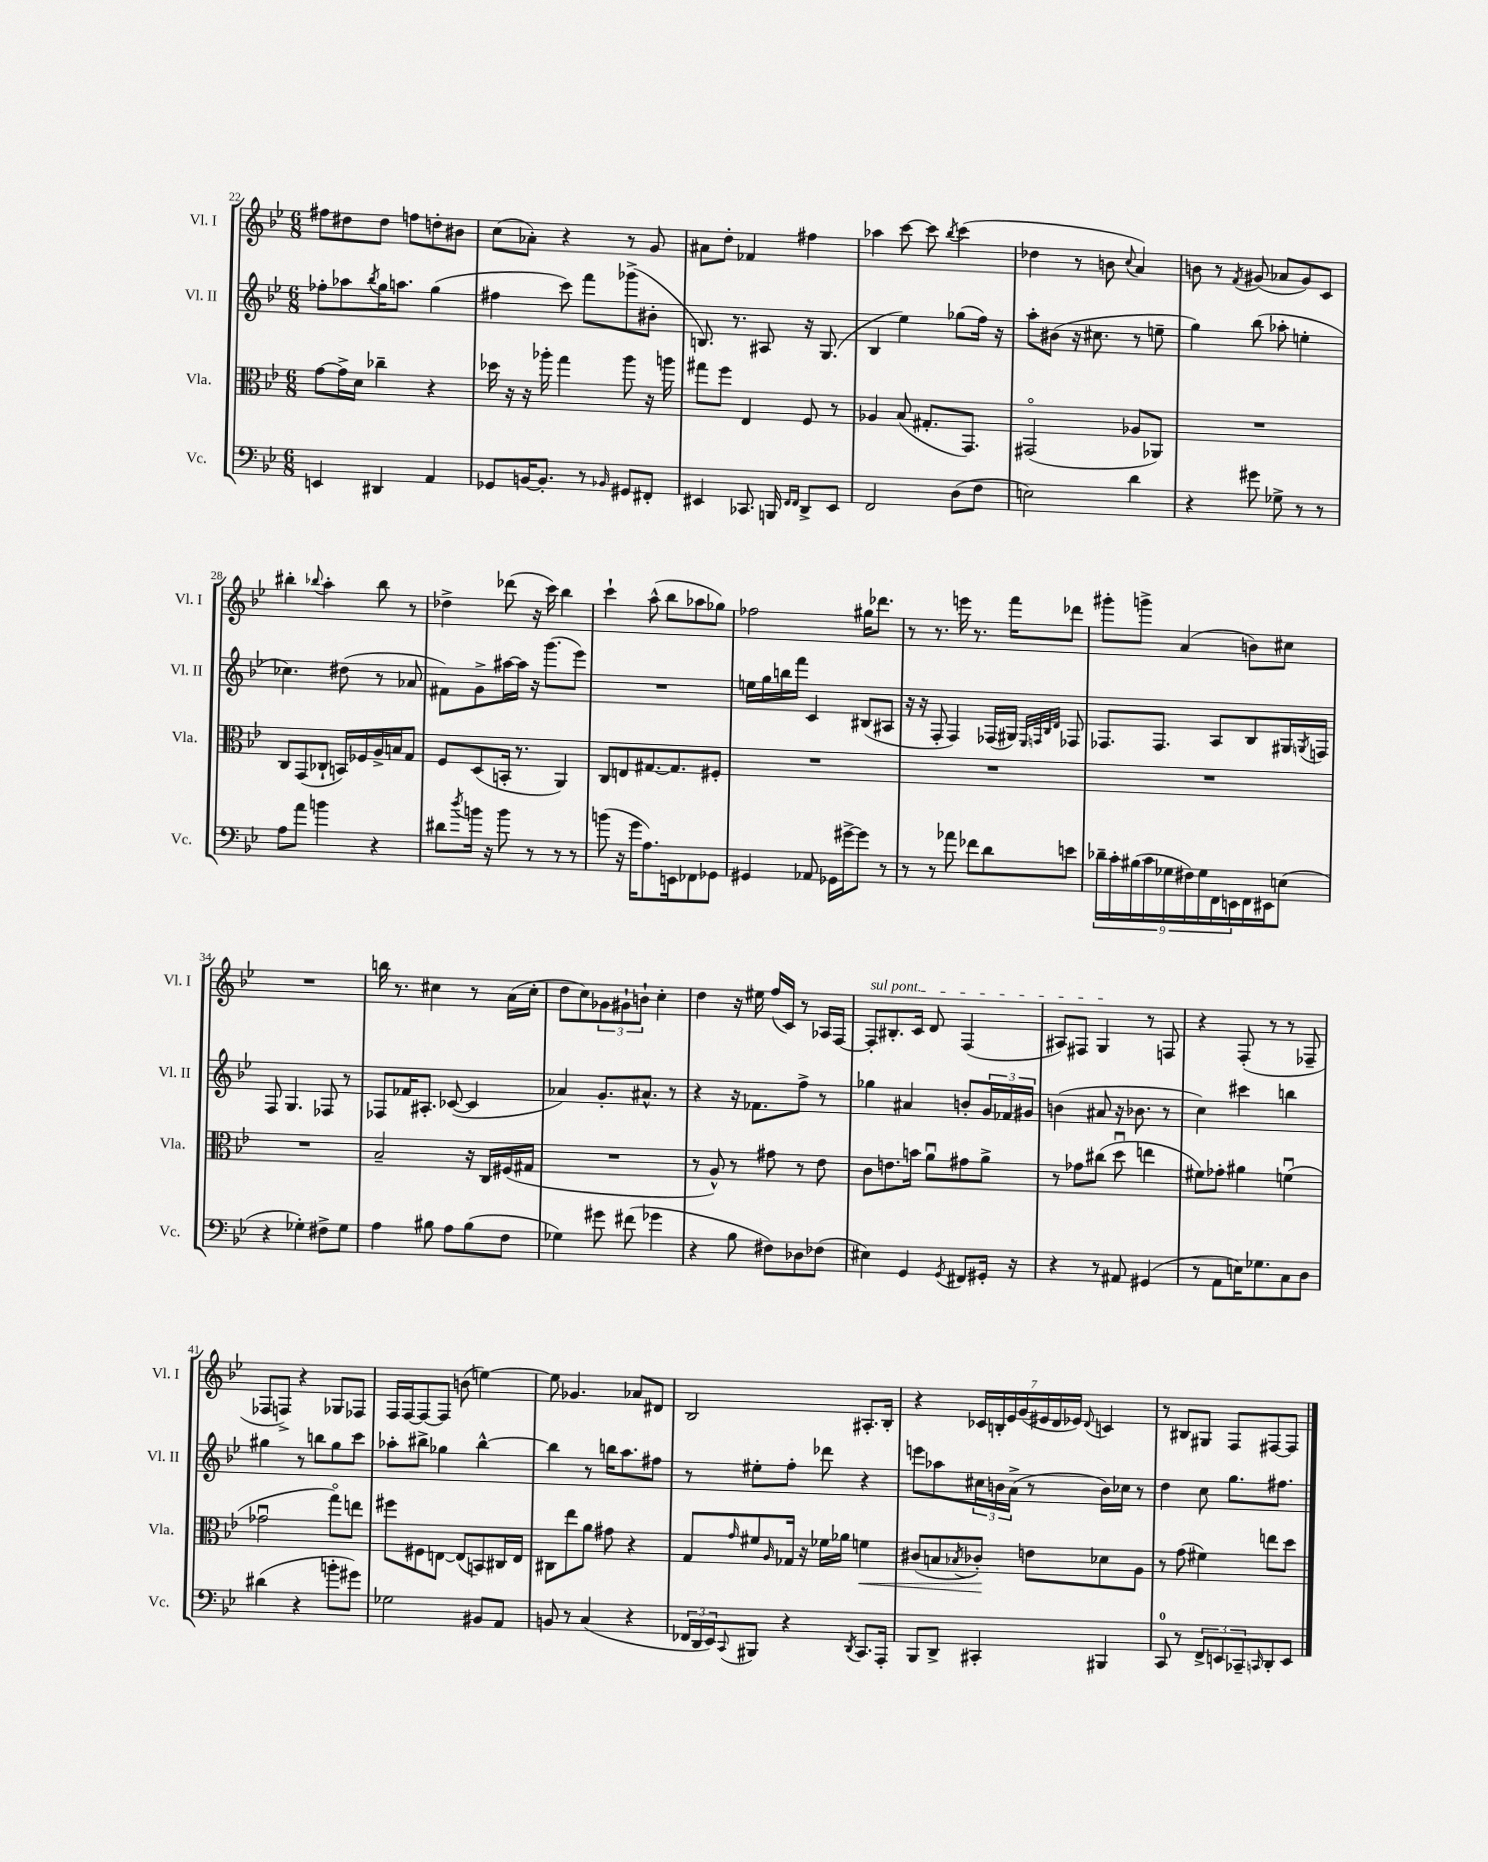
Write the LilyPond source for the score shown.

<<
\new StaffGroup <<
\new Staff = "s0" \with { instrumentName = "Vl. I" shortInstrumentName = "Vl. I" } {
    \clef treble \key bes \major \numericTimeSignature \time 6/8
    fis''8 dis''8 dis''8 f''8 d''8-. bis'8 |
    c''8( aes'8-.) r4 r8 g'8 |
    ais'8 d''8-. fes'4 fis''4 |
    aes''4 c'''8~ c'''8 \acciaccatura { bes''8 } c'''4( |
    des''4 r8 b'8 \appoggiatura { c''8 } a'4) |
    b'8 r8 \acciaccatura { f'8 } gis'8( aes'8 gis'8) c'8 |
    bis''4-. \appoggiatura { bes''8 } a''4-. bes''8 r8 |
    des''4-> des'''8( r16 c'''16) bes''4 |
    c'''4-! a''8-^( bes''8 aes''8 ges''8) |
    fes''2 gis''16 des'''8. |
    r8 r8. e'''16 r8. f'''16 des'''8 |
    gis'''8-. g'''8-> a'4( b'8) cis''8 |
    R2. |
    b''16 r8. cis''4 r8 a'16( cis''16-. |
    d''8 c''8) \tuplet 3/2 { ges'8 gis'8-! b'8-! } c''4-. |
    d''4 r16 eis''16 f''16( c'16) r8 aes16 f16~ |
    \once \override TextSpanner.bound-details.left.text = \markup { \italic "sul pont." } f8-.\startTextSpan bis8.-. c'16 d'8 f4( |
    ais8) fis8 g4\stopTextSpan r8 f8 |
    r4 f8-.( r8 r8 fes8-- |
    fes8 f8->) r4 ges8 fes8 |
    f16 f16~ f8~ f8 b'8( e''4~) |
    e''8 ges'4. aes'8 dis'8 |
    bes2 ais8.-. bes16-. |
    r4 \tuplet 7/4 { ces'16 b16-. ees'16 g'16( eis'16 d'16 ees'16) } \appoggiatura { d'8 } c'4 |
    r8 bis8 gis8 f8 fis8~ fis8 \bar "|." |
}
\new Staff = "s1" \with { instrumentName = "Vl. II" shortInstrumentName = "Vl. II" } {
    \clef treble \key bes \major \numericTimeSignature \time 6/8
    fes''8-. aes''8 \acciaccatura { bes''8 } g''16 a''8. g''4( |
    fis''4 c'''8) f'''8 ges'''8->( bis'8-. |
    b8.) r8. ais8 r16 g8.( |
    bes4 ees''4) ges''8( f''16) r16 |
    a''8-. bis'8( r16 cis''8. r8 e''8-- |
    g''4) bes''8( aes''8-. e''4-. |
    ces''4.) dis''8( r8 aes'8 |
    fis'8) g'8-> ais''16~ ais''16 r16 g'''8.( ees'''8) |
    R2. |
    e''16 g''16 b''16 f'''16 c'4 bis8( ais8 |
    r16 r16 f8-. f4) fes16( gis16) \grace { ees32 f32 bes32 d'32 } fes8 |
    fes8. fes8. a8 bes8 gis16 \acciaccatura { g8 } f16 |
    f8 g4. fes8 r8 |
    fes8 fes'16 ais8.-. ces'8~( ces'4 |
    aes'4) g'8.-. ais'8.-^ r8 |
    r4 r16 fes'8. f''8-> r8 |
    ges''4 ais'4 b'8-. \tuplet 3/2 { g'16 fes'16 gis'16 } |
    b'4( ais'8 r16 bes'8. r8 |
    c''4) cis'''4 b''4 |
    gis''4 r8 b''8 gis''8 c'''8 |
    aes''8-. bis''8-> ges''4 bis''4~-^ |
    bis''4 r8 b''16 a''8. fis''8 |
    r8 eis''8-. f''8-. des'''8 r4 |
    e'''8 aes''8 \tuplet 3/2 { cis''16 b'16 a'16->( } r8 b'16) ces''16 r8 |
    d''4 c''8 g''8. fis''8. \bar "|." |
}
\new Staff = "s2" \with { instrumentName = "Vla." shortInstrumentName = "Vla." } {
    \clef alto \key bes \major \numericTimeSignature \time 6/8
    g'8~ g'16-> d'16 ces''4-- r4 |
    des''16 r16 r16 aes''16-. g''4 aes''8 r16 a''16 |
    gis''8 f''8 ees4 f8 r8 |
    aes4 bes8( gis8.-. g,8.) |
    gis,2\flageolet( aes8 aes,8) |
    R2. |
    c8 g,8( ces8-! b,16) fes16 a16-> b16 g8 |
    f8 d8( b,16-. r8. a,4) |
    c8 e8 gis8.~ gis8. fis8-. |
    R2. |
    R2. |
    R2. |
    R2. |
    bes2-- r16 c16 fis16( gis16 |
    R2. |
    r8 a8-^) r8 gis'8 r8 ees'8 |
    c'8 e'8. b'16 a'8\downbow gis'8 a'8-> |
    r8 ges'8 cis''8( d''8\downbow e''4 |
    fis'8) ges'8-. ais'4 f'4\downbow( |
    ges'2\downbow g''8\flageolet) e''8 |
    fis''8 fis8 e8~ e8( b,8) cis16 e16 |
    cis8 ees''8 a'8 gis'8 r4 |
    g8 \grace { g'16 } fis'8 \grace { a16 } ges16 r16 fes'16 aes'16 f'4\< |
    cis'8( b8 \acciaccatura { bes8 } ces'8-.\!) e'8 des'8 a8 |
    r8 g'8( fis'4) e''8 d''8 \bar "|." |
}
\new Staff = "s3" \with { instrumentName = "Vc." shortInstrumentName = "Vc." } {
    \clef bass \key bes \major \numericTimeSignature \time 6/8
    e,4 dis,4 a,4 |
    ges,8 b,16~ b,8.-. r8 \grace { bes,16 } gis,8 fis,8-. |
    eis,4 ces,8. b,,16 \grace { f,16 f,16 } d,8-> eis,8 |
    f,2 d8( f8 |
    e2) d'4 |
    r4 gis'8 ges8-> r8 r8 |
    a8 a'8 b'4 r4 |
    dis'8 \acciaccatura { d''8 } b'16 r16 b'8 r8 r8 r8 |
    b'8( r16 g'16 a8.) e,16 fes,8 ges,8 |
    gis,4 aes,8 ges,16 gis'16~-> gis'8 r8 |
    r8 r8 aes'8 fes'8 d'8 e'8 |
    \tuplet 9/8 { des'16-- c'16-. bis16( c'16 ges16 fis16) ges16 f,16 e,16 } f,16 eis,16 e8( |
    r4 ges4-.) fis8-> ges8 |
    a4 bis8 a8 bis8( f8 |
    ges4) gis'8 fis'8( ges'4 |
    r4 bes8 fis8) des8 fes8( |
    eis4) g,4 \acciaccatura { g,8 } fis,8 gis,16-. r16 |
    r4 r8 ais,8 gis,4( |
    r8 a,8 e16) ges8. c8 d8 |
    dis'4( r4 b'8-. gis'8) |
    ges2 bis,8 a,8 |
    b,8 r8 c4( r4 |
    \tuplet 3/2 { fes,16 d,16 ees,16) } \appoggiatura { c,8 } bis,,8 r4 \acciaccatura { d,8 } c,8. a,,16-. |
    bes,,8 d,8-> cis,4-. bis,,4 |
    c,8-0 r8 \tuplet 3/2 { f,8-> e,8 ces,8-- } \grace { c,16 } d,8-. e,8 \bar "|." |
}
>>
>>
\layout { \context { \Score currentBarNumber = #22 } }
